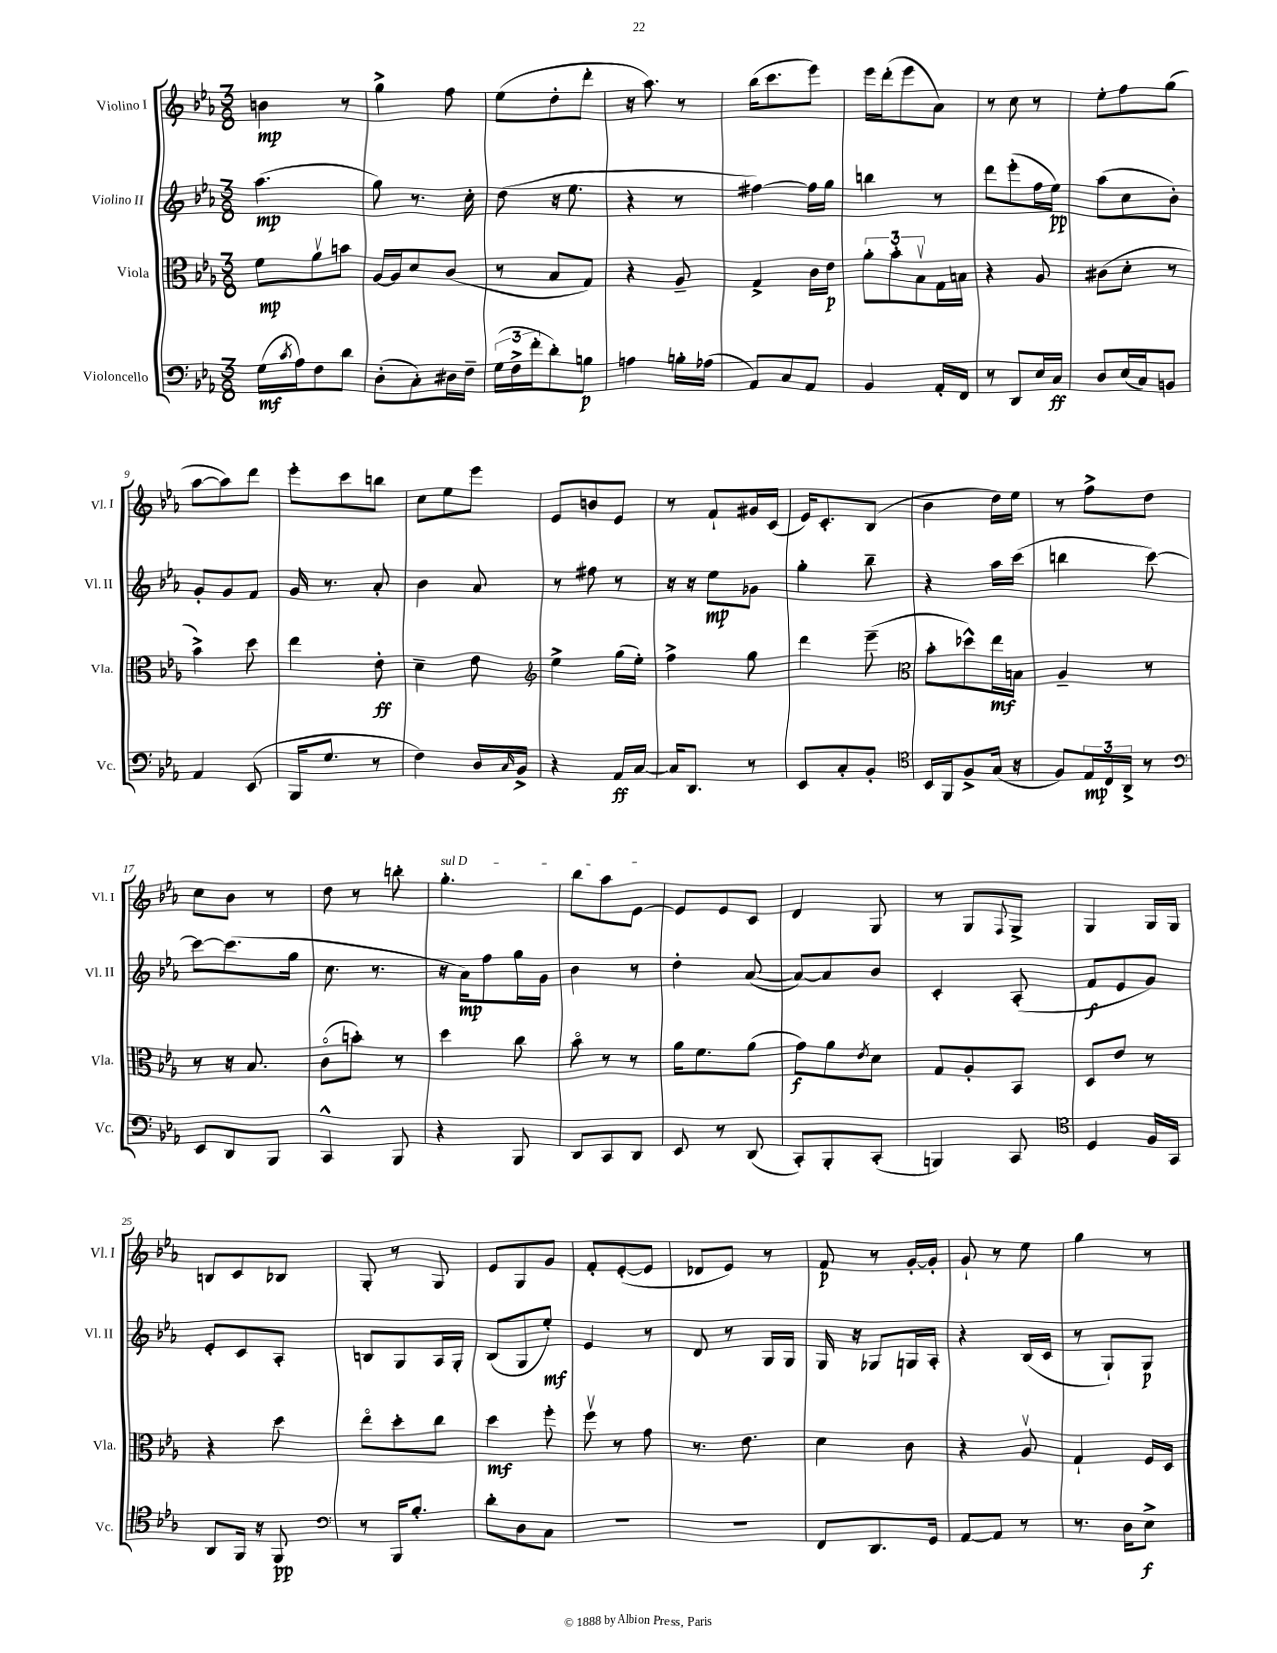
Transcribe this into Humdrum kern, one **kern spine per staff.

**kern	**dynam	**kern	**dynam	**kern	**dynam	**kern	**dynam
*part4	*part4	*part3	*part3	*part2	*part2	*part1	*part1
*staff4	*staff4	*staff3	*staff3	*staff2	*staff2	*staff1	*staff1
*I"Violoncello	*	*I"Viola	*	*I"Violino II	*	*I"Violino I	*
*I'Vc.	*	*I'Vla.	*	*I'Vl. II	*	*I'Vl. I	*
*clefF4	*	*clefC3	*	*clefG2	*	*clefG2	*
*k[b-e-a-]	*	*k[b-e-a-]	*	*k[b-e-a-]	*	*k[b-e-a-]	*
*M3/8	*	*M3/8	*	*M3/8	*	*M3/8	*
=1	=1	=1	=1	=1	=1	=1	=1
(16G\LL	mf	8f\L	mp	(4.aa-\	mp	4bn\	mp
8qc/	.	.	.	.	.	.	.
16A-\J)	.	.	.	.	.	.	.
8F\	.	8a-v\	.	.	.	.	.
8d\J	.	8bn\J	.	.	.	8r	.
=2	=2	=2	=2	=2	=2	=2	=2
(8D'\L	.	[16A-/LL	.	8gg\)	.	4gg^\	.
.	.	16A-/J]	.	.	.	.	.
8C'\)	.	8d/	.	8.r	.	.	.
16D#X\L	.	(8c/J	.	.	.	8ff\	.
16F~\JJ	.	.	.	16cc'\	.	.	.
=3	=3	=3	=3	=3	=3	=3	=3
(24G\LL	.	8r	.	(8dd\	.	(8ee-\L	.
24F^\	.	.	.	.	.	.	.
24f'\J	.	.	.	.	.	.	.
8d'\)	.	8B-/L	.	16r	.	8dd'\	.
.	.	.	.	8.ee-\	.	.	.
8Bn\J	p	8G/J)	.	.	.	8ddd'\J	.
=4	=4	=4	=4	=4	=4	=4	=4
4An\	.	4r	.	4r	.	16r	.
.	.	.	.	.	.	8.aa-\)	.
16Bn'\LL	.	8A-~/	.	8r	.	8r	.
(16A-X\JJ	.	.	.	.	.	.	.
=5	=5	=5	=5	=5	=5	=5	=5
8AA-/L)	.	4G^/	.	[4ff#X\)	.	(16bb-\KL	.
.	.	.	.	.	.	8.ccc\	.
8C/	.	.	.	.	.	.	.
8AA-/J	.	16c\LL	.	16ff#\LL]	.	8eee-\J)	.
.	.	16e-\JJ	p	16gg\JJ	.	.	.
=6	=6	=6	=6	=6	=6	=6	=6
4BB-/	.	12a-'\L	.	4bbn\	.	16eee-\LL	.
.	.	.	.	.	.	(16ddd'\J	.
.	.	12b-'\	.	.	.	.	.
.	.	.	.	.	.	8eee-\	.
.	.	12B-v\	.	.	.	.	.
16AA-'/LL	.	16G\L	.	8r	.	8a-\J)	.
16FF/JJ	.	16Bn\JJ	.	.	.	.	.
=7	=7	=7	=7	=7	=7	=7	=7
8r	.	4r	.	8ddd\L	.	8r	.
8DD/L	.	.	.	(8eee-'\	.	8cc\	.
16E-/L	.	8A-/	.	16ff\L	.	8r	.
16C/JJ	ff	.	.	16ee-\JJ)	pp	.	.
=8	=8	=8	=8	=8	=8	=8	=8
8D/L	.	(8c#X\L	.	(8aa-\L	.	8ee-'\L	.
(16E-/L	.	8d'\J	.	8cc\	.	8ff\	.
16C/J)	.	.	.	.	.	.	.
8BBn/J	.	8r	.	8b-'\J)	.	(8gg\J	.
!!LO:LB:g=z
=9	=9	=9	=9	=9	=9	=9	=9
4AA-/	.	4b-^\)	.	8g'/L	.	[8aa-\L	.
.	.	.	.	8g/	.	8aa-\])	.
(8EE-/	.	8dd\	.	8f/J	.	8ddd\J	.
=10	=10	=10	=10	=10	=10	=10	=10
16BBB-/KL	.	4ee-\	.	16g/	.	8eee-'\L	.
8.G/J	.	.	.	8.r	.	.	.
.	.	.	.	.	.	8ccc\	.
8r	.	8e-'\	ff	8a-'/	.	8bbn\J	.
=11	=11	=11	=11	=11	=11	=11	=11
4F\)	.	4d~\	.	4b-\	.	8cc\L	.
.	.	.	.	.	.	8ee-\	.
16D/LL	.	8e-\	.	8a-/	.	8eee-\J	.
16qqC/	.	.	.	.	.	.	.
16BB-^/JJ	.	.	.	.	.	.	.
=12	=12	=12	=12	=12	=12	=12	=12
*	*	*clefG2	*	*	*	*	*
4r	.	4ee-^\	.	8r	.	8e-/L	.
.	.	.	.	8ff#X\	.	8bn/	.
16AA-/LL	ff	(16gg\LL	.	8r	.	8e-/J	.
[16C/JJ	.	16ee-'\JJ)	.	.	.	.	.
=13	=13	=13	=13	=13	=13	=13	=13
16C/KL]	.	4ff^\	.	16r	.	8r	.
8.DD/J	.	.	.	16r	.	.	.
.	.	.	.	8ee-\L	mp	8f`/L	.
8r	.	8gg\	.	8g-X\J	.	16g#X/L	.
.	.	.	.	.	.	(16c/JJ	.
=14	=14	=14	=14	=14	=14	=14	=14
8EE-/L	.	4ddd\	.	4gg'\	.	16e-/KL)	.
.	.	.	.	.	.	8.c'/	.
8C'/	.	.	.	.	.	.	.
8BB-'/J	.	(8eee-~\	.	8bb-~\	.	(8B-/J	.
=15	=15	=15	=15	=15	=15	=15	=15
*clefC4	*	*clefC3	*	*	*	*	*
16BB-/LL	.	8b-'\L	.	4r	.	4b-\	.
16FF/J	.	.	.	.	.	.	.
8F^/	.	8dd-X^^\)	.	.	.	.	.
(16G/Jk	.	16ee-\L	mf	16aa-\LL	.	16dd\LL)	.
16r	.	16Bn\JJ	.	(16ccc\JJ	.	16ee-\JJ	.
=16	=16	=16	=16	=16	=16	=16	=16
8F/L)	.	4A-~/	.	4bbn\	.	8r	.
24E-/L	mp	.	.	.	.	8ff^\L	.
24C/	.	.	.	.	.	.	.
24AA-^/JJ	.	.	.	.	.	.	.
8r	.	8r	.	[8ccc\)	.	8dd\J	.
!!LO:LB:g=z
=17	=17	=17	=17	=17	=17	=17	=17
*clefF4	*	*	*	*	*	*	*
8EE-/L	.	8r	.	8ccc\L_	.	8cc\L	.
8DD/	.	16r	.	(8.ccc\]	.	8b-\J	.
.	.	8.B-/	.	.	.	.	.
8BBB-/J	.	.	.	.	.	8r	.
.	.	.	.	16gg\Jk	.	.	.
=18	=18	=18	=18	=18	=18	=18	=18
4CC^^/	.	(8c\L	.	8.cc\	.	8dd\	.
.	.	8bn'\J)	.	.	.	8r	.
.	.	.	.	8.r	.	.	.
8BBB-/	.	8r	.	.	.	8bbn'\	.
=19	=19	=19	=19	=19	=19	=19	=19
!	!	!	!	!	!	!LO:TX:a:i:t=sul D	!
4r	.	4dd\	.	16r	.	4.gg'\	.
.	.	.	.	16a-\KL)	mp	.	.
.	.	.	.	8ff\	.	.	.
8BBB-/	.	8cc\	.	16gg\L	.	.	.
.	.	.	.	16g\JJ	.	.	.
=20	=20	=20	=20	=20	=20	=20	=20
8DD/L	.	8b-\	.	4b-\	.	8bb-\L	.
8CC/	.	8r	.	.	.	8aa-\	.
8DD/J	.	8r	.	8r	.	[8e-\J	.
=21	=21	=21	=21	=21	=21	=21	=21
8EE-/	.	16a-\KL	.	4dd'\	.	8e-/L]	.
.	.	8.f\	.	.	.	.	.
8r	.	.	.	.	.	8e-/	.
(8DD/	.	(8a-\J	.	([8a-/	.	8c/J	.
=22	=22	=22	=22	=22	=22	=22	=22
8CC'/L)	.	8g\L)	f	8a-/L_)	.	4d/	.
8BBB-'/	.	8a-\	.	8a-/]	.	.	.
.	.	8qe-/	.	.	.	.	.
(8CC'/J	.	8d\J	.	8b-/J	.	8G/	.
=23	=23	=23	=23	=23	=23	=23	=23
4BBBn/)	.	8G/L	.	4c'/	.	8r	.
.	.	8A-'/	.	.	.	8G/L	.
.	.	.	.	.	.	8qqF/	.
8CC/	.	8BB-/J	.	(8A-'/	.	8G^/J	.
=24	=24	=24	=24	=24	=24	=24	=24
*clefC4	*	*	*	*	*	*	*
4D/	.	8D/L	.	8f/L	f	4G/	.
.	.	8e-/J	.	8e-/	.	.	.
16F/LL	.	8r	.	8g/J)	.	16G/LL	.
16GG/JJ	.	.	.	.	.	16G/JJ	.
!!LO:LB:g=z
=25	=25	=25	=25	=25	=25	=25	=25
8AA-/L	.	4r	.	8e-'/L	.	8Bn/L	.
16FF/Jk	.	.	.	8c/	.	8c/	.
16r	.	.	.	.	.	.	.
8FF/	pp	8dd\	.	8A-'/J	.	8B-X/J	.
=26	=26	=26	=26	=26	=26	=26	=26
*clefF4	*	*	*	*	*	*	*
8r	.	8ee-\L	.	8Bn/L	.	8G'/	.
16BBB-/KL	.	8dd'\	.	8G/	.	8r	.
8.B-'/J	.	.	.	.	.	.	.
.	.	8cc\J	.	16A-/L	.	8G/	.
.	.	.	.	16G'/JJ	.	.	.
=27	=27	=27	=27	=27	=27	=27	=27
8d'\L	.	4dd\	mf	(8B-/L	.	8e-/L	.
8D\	.	.	.	8G/	.	8G/	.
8C\J	.	8ff'\	.	8ee-'/J)	mf	8g/J	.
=28	=28	=28	=28	=28	=28	=28	=28
4.r	.	8ffv\	.	4e-/	.	8f'/L	.
.	.	8r	.	.	.	([8e-'/	.
.	.	8g\	.	8r	.	8e-/J]	.
=29	=29	=29	=29	=29	=29	=29	=29
4.r	.	8.r	.	8d/	.	8d-X/L	.
.	.	.	.	8r	.	8e-/J)	.
.	.	8.e-\	.	.	.	.	.
.	.	.	.	16G/LL	.	8r	.
.	.	.	.	16G/JJ	.	.	.
=30	=30	=30	=30	=30	=30	=30	=30
8FF/L	.	4d\	.	16G/	.	8f/	p
.	.	.	.	16r	.	.	.
8.DD/	.	.	.	8G-X/L	.	8r	.
.	.	8c\	.	16Gn/L	.	[16g'/LL	.
16GG/Jk	.	.	.	16A-'/JJ	.	16g'/JJ]	.
=31	=31	=31	=31	=31	=31	=31	=31
[8AA-/L	.	4r	.	4r	.	8g`/	.
8AA-/J]	.	.	.	.	.	8r	.
8r	.	8A-v/	.	(16B-/LL	.	8ee-\	.
.	.	.	.	16c/JJ	.	.	.
=32	=32	=32	=32	=32	=32	=32	=32
8.r	.	4G`/	.	8r	.	4gg\	.
.	.	.	.	8G`/L)	.	.	.
16D\KL	.	.	.	.	.	.	.
8E-^\J	f	16F/LL	.	8G/J	p	8r	.
.	.	16D/JJ	.	.	.	.	.
==	==	==	==	==	==	==	==
*-	*-	*-	*-	*-	*-	*-	*-
